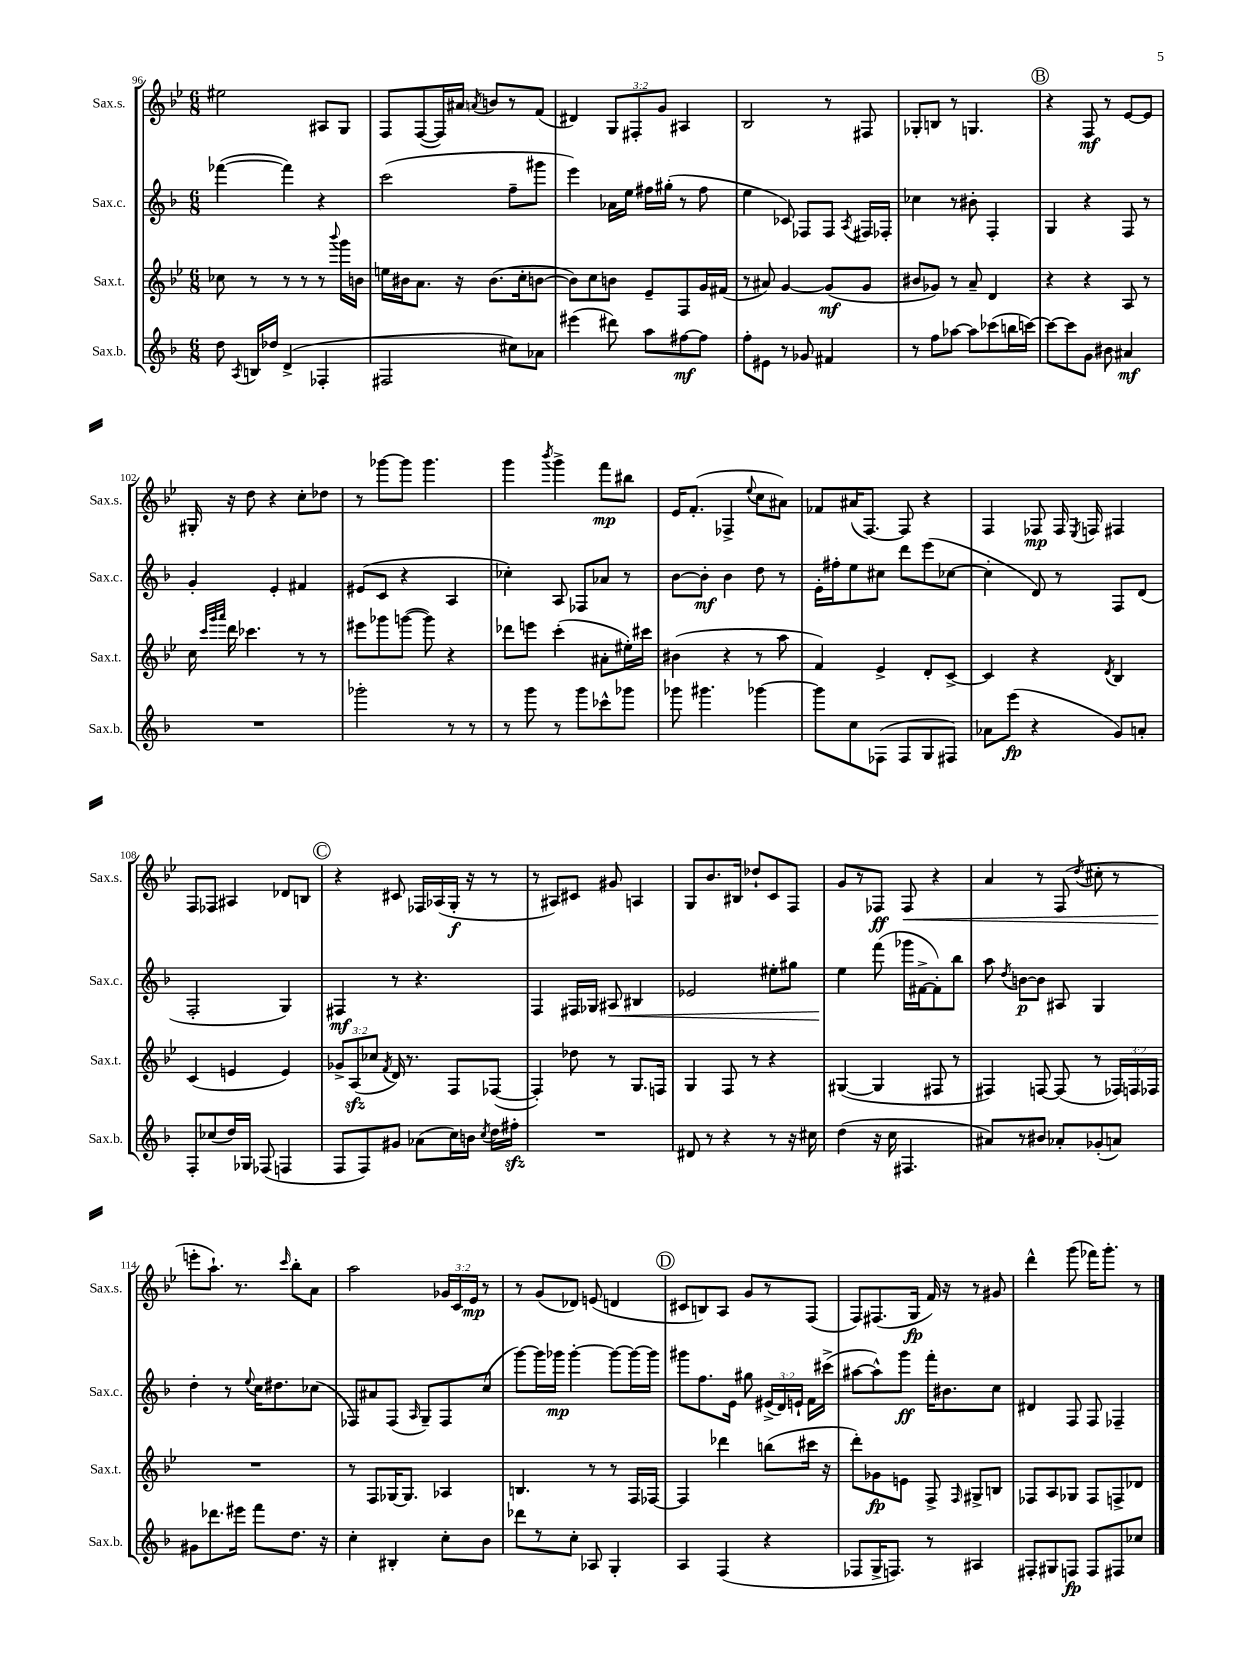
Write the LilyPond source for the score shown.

<<
\new StaffGroup <<
\new Staff = "s0" \with { instrumentName = "Sax.s." shortInstrumentName = "Sax.s." } {
    \clef treble \key bes \major \numericTimeSignature \time 6/8 \override Staff.TupletNumber.text = #tuplet-number::calc-fraction-text
    \autoBeamOff eis''2 ais8[ g8] |
    f8[ f8~( f16) ais'16] \acciaccatura { a'8 } b'8[ r8 f'8]( |
    dis'4) \tuplet 3/2 { g8[ fis8-. g'8] } ais4 |
    bes2 r8 fis8 |
    ges8[-. b8] r8 g4. |
    \mark \markup { \circle "B" } r4 f8\mf r8 ees'8[~ ees'8] |
    gis16-. r16 d''8 r4 c''8[-. des''8] |
    r8 ges'''8[~ ges'''8] ges'''4. |
    g'''4 \acciaccatura { bes'''8 } g'''4-> f'''8[\mp bis''8] |
    ees'16[ f'8.]-.( fes4-> \appoggiatura { ees''8 } c''8[ ais'8]) |
    fes'8[ ais'16( f8.]~) f8 r4 |
    f4 fes8\mp fes16 \acciaccatura { ees8 } f16 fis4 |
    f8[ fes8] ais4 des'8[ b8] |
    \mark \markup { \circle "C" } r4 cis'8 fes16[ aes16( g16]-.\f r16 r8 |
    r8 ais8[) cis'8] gis'8 a4 |
    g8[ bes'8. bis16] des''8[-! c'8 f8] |
    g'8[ r8 fes8]\ff fes8\< r4 |
    a'4 r8 f8( \acciaccatura { d''8 } cis''8-. r8 |
    e'''8[-.\! a''8.]-!) r8. \grace { c'''16 } bes''8[-. a'8] |
    a''2 \tuplet 3/2 { ges'16[ c'16 ees'16]\mp } r8 |
    r8 g'8[( des'8]) e'8( d'4 |
    \mark \markup { \circle "D" } cis'8[ b8) a8] g'8[ r8 f8]( |
    f8[) fis8.( g16]\fp f'16) r16 r8 gis'8 |
    d'''4-^ g'''8( fes'''16[) g'''8.]-. r8 \bar "|." |
}
\new Staff = "s1" \with { instrumentName = "Sax.c." shortInstrumentName = "Sax.c." } {
    \clef treble \key f \major \numericTimeSignature \time 6/8 \override Staff.TupletNumber.text = #tuplet-number::calc-fraction-text
    \autoBeamOff fes'''4~( fes'''4) r4 |
    c'''2( f''8[-- gis'''8] |
    e'''4) aes'16[ e''16] fis''16[ gis''16]-.( r8 fis''8 |
    e''4 ces'8) fes8[ fes8] \acciaccatura { a8 } fis16[ fes16]-. |
    ces''4 r8 bis'8-. f4-. |
    \mark \markup { \circle "B" } g4 r4 f8 r8 |
    g'4-. e'4-. fis'4 |
    eis'8[( c'8] r4 a4 |
    ces''4-.) a8 fes8[ aes'8] r8 |
    bes'8[~ bes'8]-.\mf bes'4 d''8 r8 |
    e'16[-. fis''16-. e''8 cis''8] d'''8[ e'''8( ces''8]~ |
    ces''4-. d'8) r8 f8[ d'8]( |
    f2-. g4) |
    \mark \markup { \circle "C" } fis4\mf r8 r4. |
    f4 fis16[ ges16] ais8\< bis4 |
    ees'2 eis''8[-. gis''8] |
    e''4\! f'''8( ges'''16[ fis'16~-> fis'8-.) bes''8] |
    a''8 \acciaccatura { d''8 } b'8[~\p b'8] ais8 g4 |
    d''4-. r8 \appoggiatura { e''8 } c''16[ dis''8. ces''8]( |
    fes8[) ais'8 fes8]( \grace { a16 } g8[--) fes8 c''8]( |
    g'''8[~) g'''16 ges'''16]\mp ges'''4~-. ges'''8[~ ges'''16~ ges'''16] |
    \mark \markup { \circle "D" } gis'''8[ f''8. e'16] gis''8 \tuplet 3/2 { eis'16[->( d'16) e'16]-! } f'16[ cis'''16]->( |
    ais''8[~ ais''8-^) g'''8]\ff f'''16[-. bis'8. c''8] |
    dis'4 f8 f8 fes4-- \bar "|." |
}
\new Staff = "s2" \with { instrumentName = "Sax.t." shortInstrumentName = "Sax.t." } {
    \clef treble \key bes \major \numericTimeSignature \time 6/8 \override Staff.TupletNumber.text = #tuplet-number::calc-fraction-text
    \autoBeamOff ces''8 r8 r8 r8 r8 \appoggiatura { bes'''8 } g'''16[ b'16] |
    e''16[ bis'16 a'8.] r16 bis'8.[( c''16-. b'8]~ |
    b'8[) c''8 b'8] ees'8[-- f8 g'16 fis'16]( |
    r8 ais'8) g'4~ g'8[\mf( g'8] |
    bis'8[ ges'8]) r8 a'8-- d'4 |
    \mark \markup { \circle "B" } r4 r4 a8 r8 |
    c''16 \grace { c'''32[ g'''32 a'''32] } d'''16 ces'''4. r8 r8 |
    eis'''8[ ges'''8 g'''8]~( g'''8) r4 |
    des'''8[ e'''8] c'''4-.( ais'8[-. eis''16-.) cis'''16] |
    bis'4( r4 r8 a''8 |
    f'4) ees'4-> d'8[-. c'8]~-> |
    c'4 r4 \acciaccatura { d'8 } bes4 |
    c'4( e'4 e'4) |
    \mark \markup { \circle "C" } \tuplet 3/2 { ges'8[-> a8\sfz( ces''8] } \acciaccatura { f'8 } d'16) r8. f8[ fes8]~( |
    fes4-.) des''8 r8 g8.[ f16] |
    g4 f8 r8 r4 |
    gis4~( gis4 fis8 r8 |
    fis4) f8~ f8( r8 \tuplet 3/2 { fes16[) f16 fes16] } |
    R2. |
    r8 f8[ ges16~ ges8.] aes4 |
    b4. r8 r8 f16[ fes16]~ |
    \mark \markup { \circle "D" } fes4 des'''4 b''8[( cis'''16] r16 |
    d'''8[-.) ges'8\fp e'8] f8-> \grace { f16 } gis8[-> b8] |
    fes8[ a8 ges8] fes8[ f8-> des'8] \bar "|." |
}
\new Staff = "s3" \with { instrumentName = "Sax.b." shortInstrumentName = "Sax.b." } {
    \clef treble \key f \major \numericTimeSignature \time 6/8
    \autoBeamOff d''8 \acciaccatura { a8 } b16[ des''16] d'4->( fes4-. |
    fis2 cis''8[) aes'8] |
    eis'''4( dis'''8) a''8[ fis''8~\mf fis''8] |
    f''8[-. eis'8] r8 ges'8 fis'4 |
    r8 f''8[ aes''8]~ aes''8[ ces'''8( b''16 c'''16]~) |
    \mark \markup { \circle "B" } c'''8[~ c'''8 g'8] bis'8 ais'4\mf |
    R2. |
    ges'''2-. r8 r8 |
    r8 g'''8 r8 g'''8[ ces'''8-^ ges'''8] |
    ges'''8 gis'''4. ges'''4~ |
    ges'''8[ c''8 fes8]( fes8[ g8 fis8]) |
    aes'8[ e'''8]\fp( r4 g'8[) a'8]-. |
    f8[-. ces''8( d''16) ges16] fes8( f4 |
    \mark \markup { \circle "C" } f8[ f8) gis'8] aes'8[( c''16) b'16] \acciaccatura { c''8 } d''16[ fis''16]-.\sfz |
    R2. |
    dis'8 r8 r4 r8 r16 cis''16 |
    d''4( r16 c''16 fis4. |
    ais'8[) r8 bis'8] aes'8[-. ges'8-.( a'8]) |
    gis'8[ des'''8. eis'''16] f'''8[ d''8.] r16 |
    c''4-. bis4-. c''8[-. bes'8] |
    des'''8[ r8 c''8]-. aes8 g4-. |
    \mark \markup { \circle "D" } a4 f4( r4 |
    fes8[ g16-> f8.]) r8 ais4 |
    fis8[-. gis8 f8]\fp f8[ fis8 ces''8] \bar "|." |
}
>>
>>
\layout { \context { \Score currentBarNumber = #96 } }
